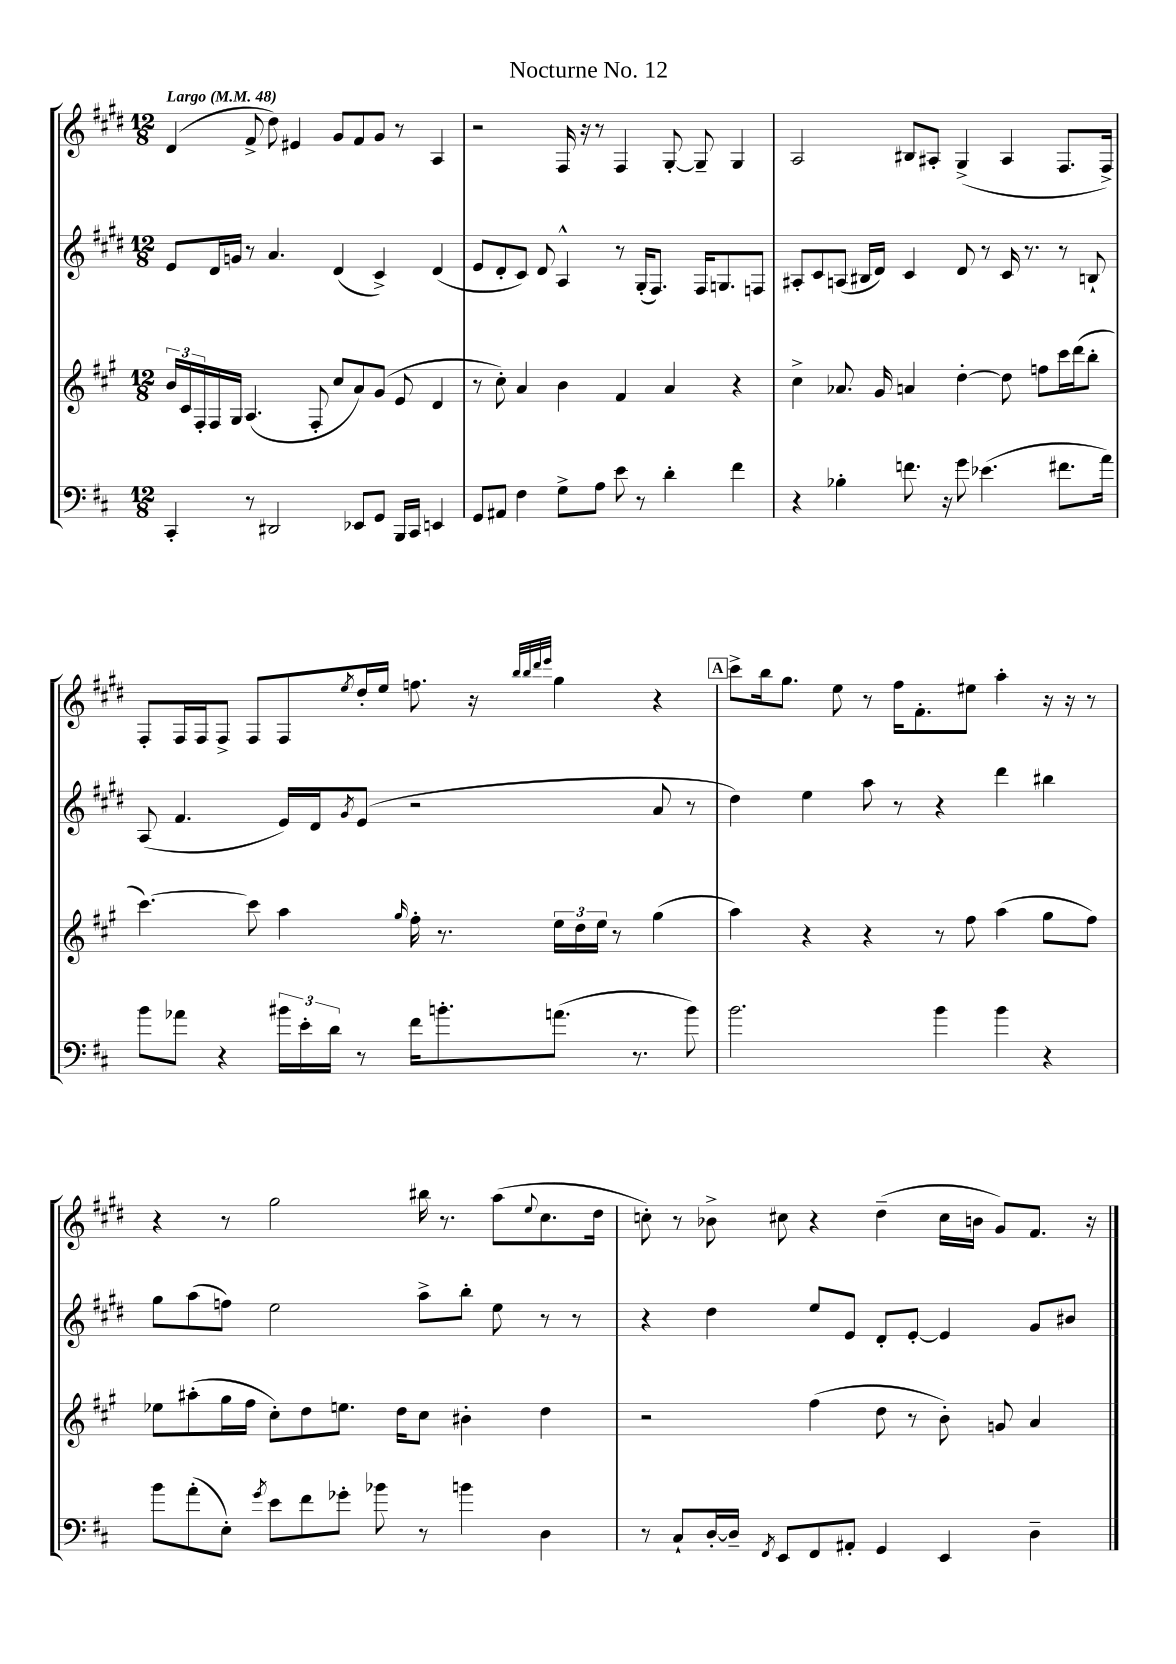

**kern	**kern	**kern	**kern
*part4	*part3	*part2	*part1
*staff4	*staff3	*staff2	*staff1
*clefF4	*clefG2	*clefG2	*clefG2
*k[f#c#]	*k[f#c#g#]	*k[f#c#g#d#]	*k[f#c#g#d#]
*M12/8	*M12/8	*M12/8	*M12/8
*MM48	*MM48	*MM48	*MM48
=1	=1	=1	=1
!	!	!	!LO:TX:a:B:t=Largo
4CC#'/	24b/LL	8e/L	(4d#/
.	24c#/	.	.
.	24F#'/	.	.
.	16F#/	16d#/L	.
.	16G#/JJ	16gn/JJ	.
8r	(4.A/	8r	8f#^/
2DD#X/	.	4.a/	8dd#\)
.	.	.	4e#X/
.	8F#'/	.	.
.	8cc#/L	(4d#/	8g#/L
8EE-X/L	8a/)	.	8f#/
8GG/J	(8g#/J	4c#^/)	8g#/J
16BBB/LL	8e/	.	8r
16CC#/JJ	.	.	.
4EEn/	4d/	(4d#/	4A/
=2	=2	=2	=2
8GG/L	8r	8e/L	2r
8AA#X/J	8cc#'\)	8d#'/	.
4F#\	4a/	8c#/J)	.
.	.	8d#/	.
8G^\L	4b\	4A^^/	16F#/
.	.	.	16r
8A\J	.	.	8r
8e\	4f#/	8r	4F#/
8r	.	(16G#'/KL	.
.	.	8.F#/J)	.
4d'\	4a/	.	[8G#'/
.	.	16F#/KL	8G#~/]
.	.	8.Gn/	.
4f#\	4r	.	4G#/
.	.	8Fn/J	.
=3	=3	=3	=3
4r	4cc#^\	8A#X'/L	2A/
.	.	8c#/	.
4B-X'\	8.a-X/	(8An/J	.
.	.	16B#X/LL	.
.	16g#/	16d#/JJ)	.
8.fn\	4an/	4c#/	8B#X/L
.	.	.	8A#X'/J
16r	.	.	.
8g\	[4dd'\	8d#/	(4G#^/
(4.e-X\	.	8r	.
.	8dd\]	16c#/	4A#/
.	.	8.r	.
.	8ffn\L	.	.
8.f#X\L	16ccc#\L	8r	8.F#/L
.	(16ddd\J	.	.
.	8bb'\J	8Bn`/	.
16a\Jk)	.	.	16F#^/Jk)
!!LO:LB:g=z
=4	=4	=4	=4
8b\L	[4.ccc#\)	(8A/	8F#'/L
8a-X\J	.	4.f#/	16F#/L
.	.	.	16F#/J
4r	.	.	8F#^/J
.	8ccc#\]	.	8F#/L
24b#X\LL	4aa\	16e/LL)	8F#/
24e'\	.	.	.
.	.	16d#/J	.
24d\JJ	.	.	.
.	.	8qg#/	8qee/
8r	.	(8e/J	16dd#'/L
.	.	.	16ee/JJ
.	16qqgg#/	.	.
16f#\KL	16ff#'\	2r	8.ffn\
8.bn'\	8.r	.	.
.	.	.	16r
.	.	.	32qqbb/LLL
.	.	.	32qqbb/
.	.	.	32qqddd#/
.	.	.	32qqeee/JJJ
(8.an\J	24ee\LL	.	4gg#\
.	24dd\	.	.
.	24ee\JJ	.	.
.	8r	.	.
8.r	.	.	.
.	(4gg#\	8a/	4r
8b\)	.	8r	.
!!LO:REH:place=s1:t=A
=5	=5	=5	=5
2.b\	4aa\)	4dd#\)	8ccc#^\L
.	.	.	16bb\k
.	.	.	8.gg#\J
.	4r	4ee\	.
.	.	.	8ee\
.	4r	8aa\	8r
.	.	8r	16ff#\KL
.	.	.	8.f#'\
4b\	8r	4r	.
.	8ff#\	.	8ee#X\J
4b\	(4aa\	4ddd#\	4aa'\
4r	8gg#\L	4bb#X\	16r
.	.	.	16r
.	8ff#\J)	.	8r
!!LO:LB:g=z
=6	=6	=6	=6
8b\L	8ee-X\L	8gg#\L	4r
(8a'\	(8aa#X'\	(8aa\	.
8E'\J)	16gg#\L	8ffn\J)	8r
.	16ff#\JJ	.	.
8qg/	.	.	.
8e\L	8cc#'\L)	2ee\	2gg#\
8f#\	8dd\	.	.
8g-X'\J	8.een\J	.	.
8b-X\	.	.	.
.	16dd\KL	.	.
8r	8cc#\J	8aa^\L	16bb#X\
.	.	.	8.r
4bn\	4b#X'\	8bb'\J	.
.	.	8ee\	(8aa\L
.	.	.	8qqee/
4D\	4dd\	8r	8.cc#\
.	.	8r	.
.	.	.	16dd#\Jk
=7	=7	=7	=7
8r	2r	4r	8ccn'\)
8C#`/L	.	.	8r
[16D'/L	.	4dd#\	8b-X^\
16D~/JJ]	.	.	.
8qFF#/	.	.	.
8EE/L	.	.	8cc#X\
8FF#/	(4ff#\	8ee/L	4r
8AA#X'/J	.	8e/J	.
4GG/	8dd\	8d#'/L	(4dd#~\
.	8r	[8e'/J	.
4EE/	8b'\)	4e/]	16cc#\LL
.	.	.	16bn\JJ
.	8gn/	.	8g#/L)
4D~\	4a/	8g#/L	8.f#/J
.	.	8b#X/J	.
.	.	.	16r
==	==	==	==
*-	*-	*-	*-
